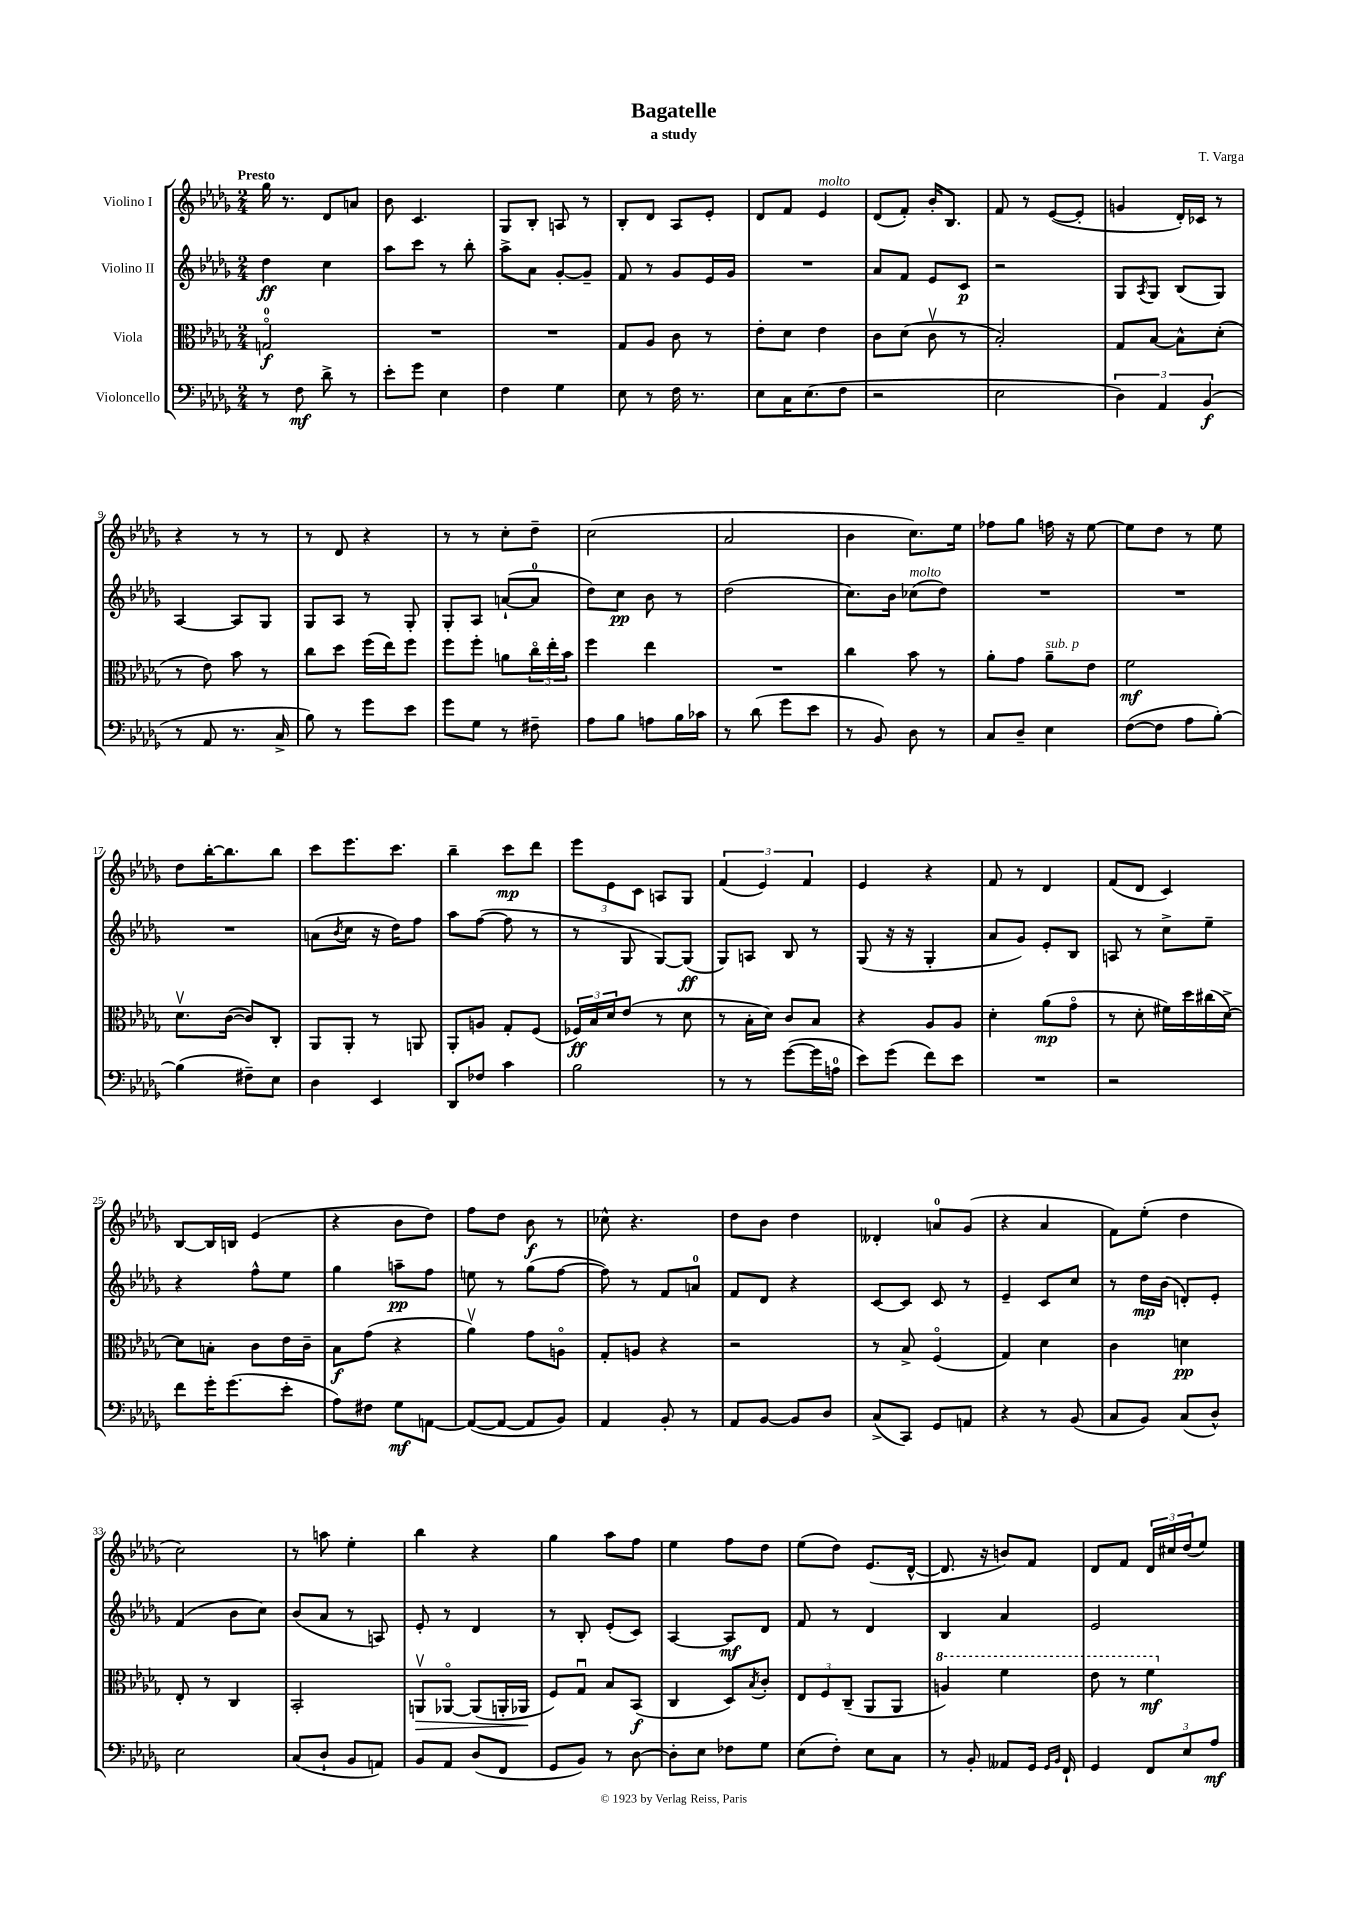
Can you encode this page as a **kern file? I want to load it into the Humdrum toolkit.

**kern	**kern	**kern	**kern
*staff4	*staff3	*staff2	*staff1
*clefF4	*clefC3	*clefG2	*clefG2
*k[b-e-a-d-g-]	*k[b-e-a-d-g-]	*k[b-e-a-d-g-]	*k[b-e-a-d-g-]
*M2/4	*M2/4	*M2/4	*M2/4
8r	2Go	4dd-	16gg-
.	.	.	8.r
8F	.	.	.
8d-^	.	4cc	8d-
8r	.	.	8a
=	=	=	=
8e-'	2r	8aa-	8b-
8g-	.	8ccc	4.c
4E-	.	8r	.
.	.	8bb-'	.
=	=	=	=
4F	2r	8aa-^	8G-
.	.	8a-	8B-'
4G-	.	[8g-'	8A
.	.	8g-~]	8r
=	=	=	=
8E-	8G-	8f	8B-'
8r	8A-	8r	8d-
16F	8c	8g-	8A-
8.r	.	.	.
.	8r	16e-	8e-'
.	.	16g-	.
=	=	=	=
8E-	8e-'	2r	8d-
16C	8d-	.	8f
(8.E-	.	.	.
.	4e-	.	4e-
8F	.	.	.
=	=	=	=
2r	8c	8a-	(8d-
.	(8d-	8f	8f')
.	8cv	8e-	16b-'
.	.	.	8.B-
.	8r	8c	.
=	=	=	=
2E-	2B-')	2r	8f
.	.	.	8r
.	.	.	([8e-
.	.	.	8e-']
=	=	=	=
6D-)	8G-	8G-	4g
.	.	8qA-	.
.	[8B-	8G-	.
6AA-	.	.	.
.	8B-^^]	(8B-	16d-')
.	.	.	16c-
(6BB-	.	.	.
.	(8d-'	8G-)	8r
=	=	=	=
8r	8r	[4A-	4r
8AA-	8e-)	.	.
8.r	8b-	8A-]	8r
.	8r	8G-	8r
16C^	.	.	.
=	=	=	=
8B-)	8cc	8G-	8r
8r	8dd-	8A-	8d-
8g-	(16ff	8r	4r
.	16ee-)	.	.
8e-	8ff	8G-'	.
=	=	=	=
8g-	8ff	8G-'	8r
8G-	8ff'	8A-	8r
8r	8a	([8a`	8cc'
8F#~	24cco	8a]	8dd-~
.	24ee-'	.	.
.	24b-	.	.
=	=	=	=
8A-	4ff	8dd-)	(2cc
8B-	.	8cc	.
8A	4ee-	8b-	.
16B-	.	8r	.
16c-	.	.	.
=	=	=	=
8r	2r	(2dd-	2a-
(8d-	.	.	.
8g-	.	.	.
8e-	.	.	.
=	=	=	=
8r	4cc	8.cc)	4b-
8BB-)	.	.	.
.	.	16b-	.
8D-	8b-	(8cc-	8.cc)
8r	8r	8dd-)	.
.	.	.	16ee-
=	=	=	=
8C	8a-'	2r	8ff-
8D-~	8g-	.	8gg-
4E-	8a-~	.	16ff
.	.	.	16r
.	8e-	.	[8ee-
=	=	=	=
([8F	2f	2r	8ee-]
8F]	.	.	8dd-
8A-	.	.	8r
[8B-')	.	.	8ee-
=	=	=	=
(4B-]	8.d-v	2r	8dd-
.	.	.	[16bb-'
.	([16c	.	8.bb-]
8F#~)	8c])	.	.
8E-	8C'	.	8bb-
=	=	=	=
4D-	8AA-	(8a	8ccc
.	.	8qb-	.
.	8AA-'	8cc	8.eee-
4EE-	8r	16r	.
.	.	16dd-)	8.ccc
.	8AA	8ff	.
=	=	=	=
8DD-	8AA-'	8aa-	4bb-~
8F-	8A	([8ff	.
4c	8G-'	8ff]	8ccc
.	(8F	8r	8ddd-
=	=	=	=
2B-	24F-)	8r	12eee-
.	24B-	.	.
.	24d-	.	12e-
.	(8e-	8G-	.
.	.	.	12c
.	8r	[8G-)	8A
.	8d-	(8G-]	8G-
=	=	=	=
8r	8r	8G-)	(6f
8r	16B-'	8A	.
.	.	.	6e-)
.	16d-)	.	.
([8g-	8c	8B-	.
.	.	.	6f
16g-]	8B-	8r	.
16A	.	.	.
=	=	=	=
8e-)	4r	(8G-	4e-
(8g-	.	16r	.
.	.	16r	.
8f)	8A-	4G-'	4r
8e-	8A-	.	.
=	=	=	=
2r	4d-'	8a-	8f
.	.	8g-)	8r
.	(8a-	8e-'	4d-
.	8g-o	8B-	.
=	=	=	=
2r	8r	8A	(8f
.	8d-'	8r	8d-
.	16f#)	8cc^	4c)
.	16dd-	.	.
.	(16cc#	8ee-~	.
.	[16d-^)	.	.
=	=	=	=
8f	8d-]	4r	[8B-
16g-'	8B'	.	16B-]
(8.g-	.	.	16B
.	8c	8ff^^	(4e-
8e-'	16e-	8ee-	.
.	16c~	.	.
=	=	=	=
8A-)	8B-	4gg-	4r
8F#	(8g-	.	.
8G-	4r	8aa~	8b-
[8AA	.	8ff	8dd-)
=	=	=	=
(8AA_	4a-v)	8ee	8ff
8AA_	.	8r	8dd-
8AA]	8g-	(8gg-	8b-
8BB-)	8Ao	[8ff	8r
=	=	=	=
4AA-	8G-'	8ff])	8cc-^^
.	8A	8r	4.r
8BB-'	4r	8f	.
8r	.	8a	.
=	=	=	=
8AA-	2r	8f	8dd-
[8BB-	.	8d-	8b-
8BB-]	.	4r	4dd-
8D-	.	.	.
=	=	=	=
(8C^	8r	[8c	4d--'
8CC)	8B-^	8c]	.
8GG-	(4Fo	8c	8a
8AA	.	8r	(8g-
=	=	=	=
4r	4G-)	4e-~	4r
8r	4d-	8c	4a-
(8BB-	.	8cc	.
=	=	=	=
8C	4c	8r	8f)
8BB-)	.	16dd-	(8ee-'
.	.	(16b-	.
(8C	4d	8d')	4dd-
8D-^^)	.	8e-'	.
=	=	=	=
2E-	8E-'	(4f	2cc)
.	8r	.	.
.	4C	8b-	.
.	.	8cc)	.
=	=	=	=
(8C	2BB-'	(8b-	8r
8D-`	.	8a-	8aa
8BB-	.	8r	4ee-'
8AA)	.	8A)	.
=	=	=	=
8BB-	8AAv	8e-'	4bb-
8AA-	[8AA-o	8r	.
(8D-	(8AA-]	4d-	4r
8FF	16AA'	.	.
.	16AA-	.	.
=	=	=	=
8GG-	8F)	8r	4gg-
8BB-)	8G-u	8B-'	.
8r	8B-	(8e-'	8aa-
[8D-	(8BB-	8c)	8ff
=	=	=	=
8D-']	4C	[4A-	4ee-
8E-	.	.	.
8F-	8D-)	8A-]	8ff
.	8qB-	.	.
8G-	8c'	8d-	8dd-
=	=	=	=
(8E-	12E-	8f	(8ee-
.	12F	.	.
8F')	.	8r	8dd-)
.	(12C~	.	.
8E-	8AA-	4d-	(8.e-
8C	8AA-	.	.
.	.	.	[16d-^^
=	=	=	=
8r	4a)	4B-	8.d-]
8BB-'	.	.	.
.	.	.	16r
8AA--	4ff	4a-	8b)
16GG-	.	.	8f
16qqGG-	.	.	.
16qqBB-	.	.	.
16FF`	.	.	.
=	=	=	=
4GG-	8ee-	2e-	8d-
.	8r	.	8f
12FF	4ff	.	24d-
.	.	.	24cc#
12E-	.	.	(24dd-
.	.	.	8ee-)
12A-	.	.	.
==	==	==	==
*-	*-	*-	*-
